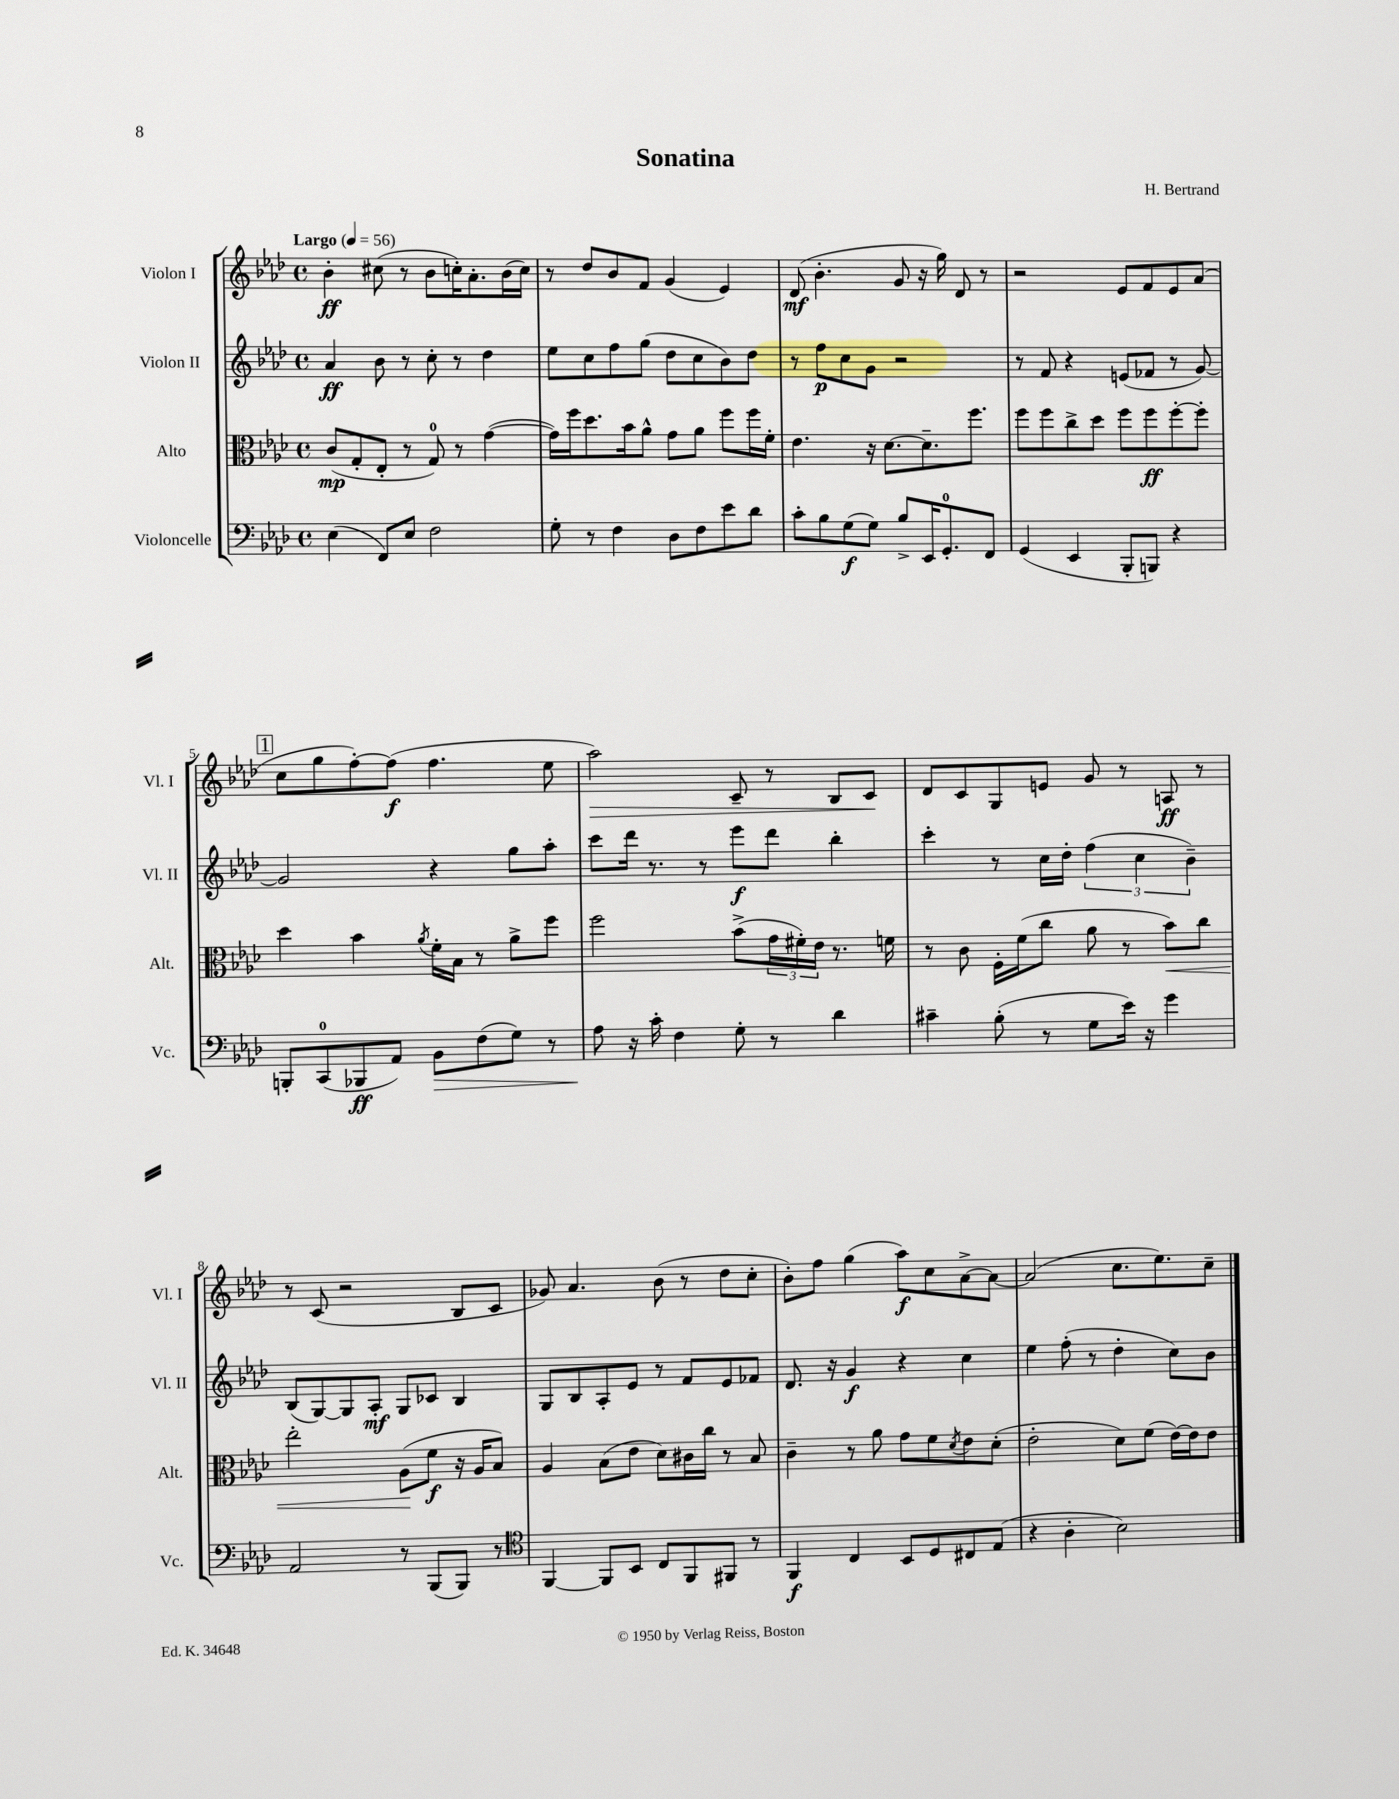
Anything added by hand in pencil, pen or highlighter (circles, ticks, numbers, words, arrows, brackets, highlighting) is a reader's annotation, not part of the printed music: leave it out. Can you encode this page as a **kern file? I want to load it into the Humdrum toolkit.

**kern	**kern	**kern	**kern
*staff4	*staff3	*staff2	*staff1
*clefF4	*clefC3	*clefG2	*clefG2
*k[b-e-a-d-]	*k[b-e-a-d-]	*k[b-e-a-d-]	*k[b-e-a-d-]
*M4/4	*M4/4	*M4/4	*M4/4
*met(c)	*met(c)	*met(c)	*met(c)
*MM56	*MM56	*MM56	*MM56
(4E-	(8c	4a-	4b-'
.	8G'	.	.
8FF)	8E-'	8b-	(8cc#
8E-	8r	8r	8r
2F	8G)	8cc'	8b-
.	8r	8r	16cc')
.	.	.	8.a-'
.	([4g	4dd-	.
.	.	.	(16b-
.	.	.	16cc)
=	=	=	=
8G'	16g])	8ee-	8r
.	16ff	.	.
8r	8.dd-	8cc	8dd-
4F	.	8ff	8b-
.	16b-	.	.
.	8a-^^	(8gg	8f
8D-	8g	8dd-	(4g
8F	8a-	8cc	.
8e-	8ff	8b-)	4e-)
8d-	16ff	8dd-	.
.	16f'	.	.
=	=	=	=
8c'	4.e-	8r	(8d-
8B-	.	8ff	4.b-'
(8G	.	8cc	.
8G)	16r	8g	.
.	[8.d-	.	.
8B-^	.	2r	8g
16EE-	8.d-~]	.	16r
8.GG'	.	.	16gg)
.	.	.	8d-
.	8.ff	.	.
8FF	.	.	8r
=	=	=	=
(4GG	8ff	8r	2r
.	8ff	8f	.
4EE-	8cc^	4r	.
.	8dd-	.	.
8BBB-'	8ff	(8e	8e-
8BBB)	8ff	8f-	8f
4r	[8ff'	8r	8e-
.	8ff']	[8g)	(8a-
=	=	=	=
8BBB'	4dd-	2g]	8cc
(8CC	.	.	8gg
8BBB-	4b-	.	[8ff')
8AA-)	.	.	(8ff]
.	8qa-	.	.
8BB-	16f'	4r	4.ff
.	16B-	.	.
(8F	8r	.	.
8G)	8a-^	8gg	.
8r	8ff	8aa-'	8ee-
=	=	=	=
8A-	2ff	8ccc	2aa-)
16r	.	16ddd-	.
16c'	.	8.r	.
4F	.	.	.
.	.	8r	.
8G'	(8b-^	8eee-	8c~
8r	24g	8ddd-	8r
.	24f#')	.	.
.	24e-	.	.
4d-	8.r	4bb-'	8B-
.	.	.	8c
.	16f	.	.
=	=	=	=
4c#~	8r	4ccc'	8d-
.	8c	.	8c
(8B-'	16F'	8r	8G
.	(16f	.	.
8r	8cc	16cc	8e
.	.	16dd-'	.
8G	8a-	(6ff	8g
16e-)	8r	.	8r
.	.	6cc	.
16r	.	.	.
4g	8b-)	.	8A
.	.	6b-~)	.
.	8cc	.	8r
=	=	=	=
2AA-	2ee-'	(8B-	8r
.	.	[8G)	(8c
.	.	8G]	2r
.	.	8A-'	.
8r	(8A-	8G	.
(8BBB-	8f	8c-	.
8BBB-)	16r	4B-	8B-
.	16A-	.	.
8r	8B-)	.	8c
=	=	=	=
*clefC4	*	*	*
[4FF	4A-	8G	8g-)
.	.	8B-	4.a-
8FF]	(8B-	8A-'	.
8BB-	8e-	8e-	.
8C	8d-)	8r	(8b-
8FF	16c#	8f	8r
.	16cc	.	.
8FF#	8r	8e-	8dd-
8r	8B-	8f-	8cc'
=	=	=	=
4FF	4c~	8.d-	8b-')
.	.	.	8ff
.	.	16r	.
4C	8r	4g	(4gg
.	8a-	.	.
8BB-	8g	4r	8aa-)
8D-	8f	.	8cc
.	8qd-	.	.
8C#	8e-	4cc	[8a-^
(8E-	(8d-'	.	8a-_
=	=	=	=
4r	2e-'	4ee-	(2a-]
4A-'	.	(8ff'	.
.	.	8r	.
2B-)	8d-)	4dd-'	8.cc
.	(8f	.	.
.	.	.	8.ee-)
.	[16e-)	8cc)	.
.	16e-]	.	.
.	8e-	8b-	8cc~
==	==	==	==
*-	*-	*-	*-
